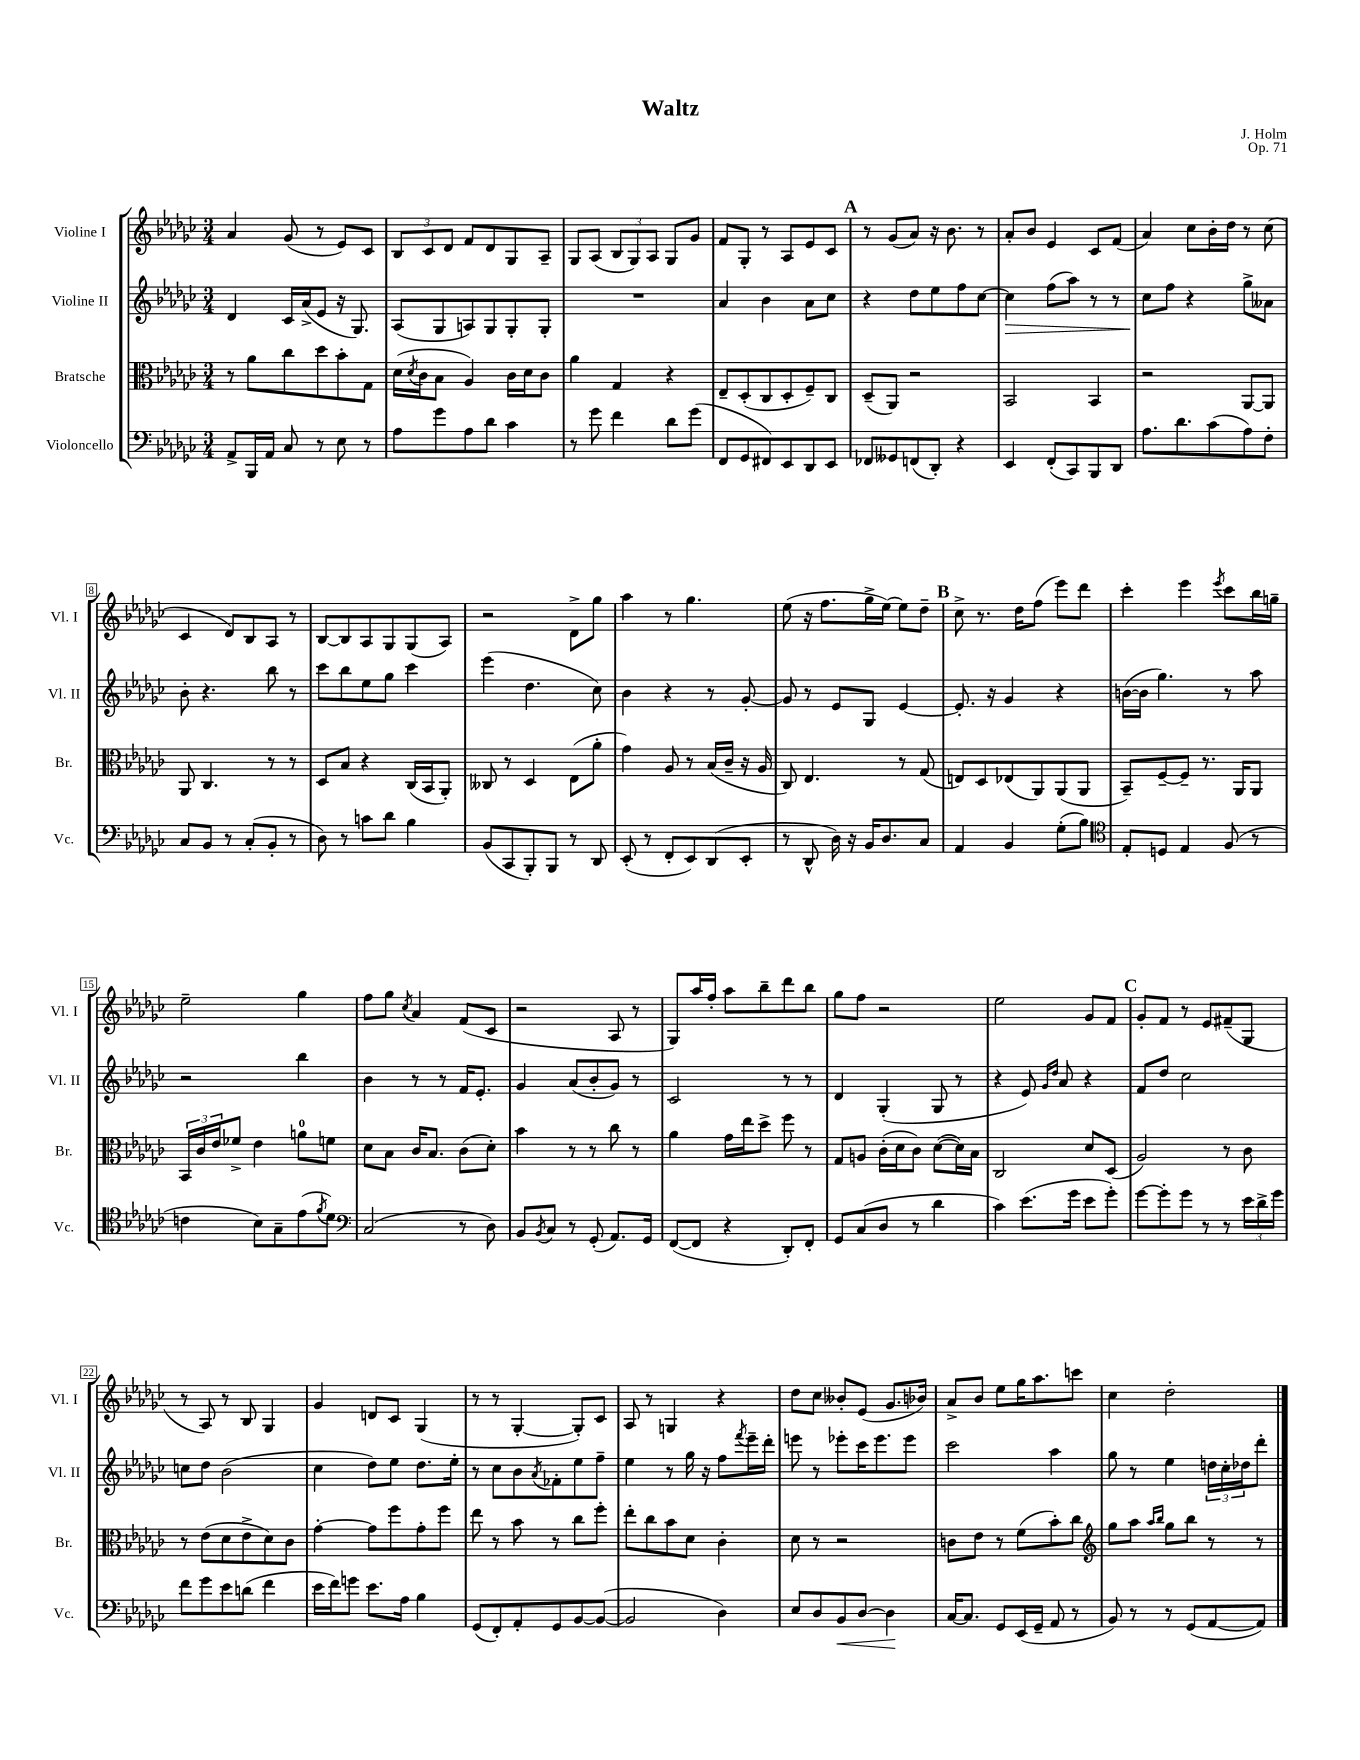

**kern	**dynam	**kern	**kern	**dynam	**kern
*part4	*part4	*part3	*part2	*part2	*part1
*staff4	*staff4	*staff3	*staff2	*staff2	*staff1
*I"Violoncello	*	*I"Bratsche	*I"Violine II	*	*I"Violine I
*I'Vc.	*	*I'Br.	*I'Vl. II	*	*I'Vl. I
*clefF4	*	*clefC3	*clefG2	*	*clefG2
*k[b-e-a-d-g-c-]	*	*k[b-e-a-d-g-c-]	*k[b-e-a-d-g-c-]	*	*k[b-e-a-d-g-c-]
*M3/4	*	*M3/4	*M3/4	*	*M3/4
=1	=1	=1	=1	=1	=1
8AA-^/L	.	8r	4d-/	.	4a-/
16BBB-/L	.	8a-\L	.	.	.
16AA-/JJ	.	.	.	.	.
8C-/	.	8cc-\	16c-/LL	.	(8g-/
.	.	.	(16a-^/J	.	.
8r	.	8dd-\	8e-/J	.	8r
8E-\	.	8b-'\	16r	.	8e-/L)
.	.	.	8.G-/)	.	.
8r	.	8G-\J	.	.	8c-/J
=2	=2	=2	=2	=2	=2
8A-\L	.	(16d-\LL	(8A-/L	.	12B-/L
.	.	8qd-/	.	.	.
.	.	16c-\J	.	.	.
.	.	.	.	.	12c-/
8g-\	.	8B-\J	8G-/	.	.
.	.	.	.	.	12d-/J
8A-\	.	4A-/)	8An/)	.	8f/L
8d-\J	.	.	8G-/	.	8d-/
4c-\	.	16c-\LL	8G-'/	.	8G-/
.	.	16d-\J	.	.	.
.	.	8c-\J	8G-'/J	.	8A-~/J
=3	=3	=3	=3	=3	=3
8r	.	4a-\	2.r	.	8G-/L
8g-\	.	.	.	.	(8A-/J
4f\	.	4G-/	.	.	12B-/L
.	.	.	.	.	12G-/)
.	.	.	.	.	12A-/J
8d-\L	.	4r	.	.	8G-/L
(8g-\J	.	.	.	.	8g-/J
=4	=4	=4	=4	=4	=4
8FF/L	.	8E-~/L	4a-/	.	8f/L
8GG-/	.	(8D-'/	.	.	8G-'/J
8FF#X/)	.	8C-/	4b-\	.	8r
8EE-/	.	8D-'/	.	.	8A-/L
8DD-/	.	8F~/)	8a-\L	.	8e-/
8EE-/J	.	8C-/J	8cc-\J	.	8c-/J
!!LO:REH:place=s1:t=A
=5	=5	=5	=5	=5	=5
8FF-X/L	.	(8D-~/L	4r	.	8r
8GG--X/	.	8AA-/J)	.	.	(8g-/L
(8FFn/	.	2r	8dd-\L	.	8a-/J)
8DD-'/J)	.	.	8ee-\	.	16r
.	.	.	.	.	8.b-\
4r	.	.	8ff\	.	.
.	.	.	[8cc-\J	.	8r
=6	=6	=6	=6	=6	=6
!	!	!	!	!LO:HP:b	!
4EE-/	.	2BB-/	4cc-\]	>	8a-'/L
.	.	.	.	.	8b-/J
(8FF'/L	.	.	(8ff\L	.	4e-/
8CC-/)	.	.	8aa-\J)	.	.
8BBB-/	.	4BB-/	8r	.	8c-/L
8DD-/J	.	.	8r	.	(8f/J
=7	=7	=7	=7	=7	=7
8.A-\L	.	2r	8cc-\L	.	4a-/)
.	.	.	8ff\J	]	.
8.d-\	.	.	.	.	.
.	.	.	4r	.	8cc-\L
(8c-\	.	.	.	.	16b-'\L
.	.	.	.	.	16dd-\JJ
8A-\)	.	[8AA-/L	8gg-^\L	.	8r
8F'\J	.	8AA-/J]	8a--X\J	.	(8cc-\
!!LO:LB:g=z
=8	=8	=8	=8	=8	=8
8C-/L	.	8AA-/	8b-'\	.	4c-/
8BB-/J	.	4.C-/	4.r	.	.
8r	.	.	.	.	8d-/L)
(8C-'/L	.	.	.	.	8B-/
8BB-'/J	.	8r	8bb-\	.	8A-/J
8r	.	8r	8r	.	8r
=9	=9	=9	=9	=9	=9
8D-\)	.	8D-/L	8ccc-\L	.	[8B-/L
8r	.	8B-/J	8bb-\	.	8B-/]
8cn\L	.	4r	8ee-\	.	8A-/
8d-\J	.	.	8gg-\J	.	8G-/
4B-\	.	(16C-/LL	4ccc-\	.	(8G-/
.	.	16BB-/J	.	.	.
.	.	8AA-'/J)	.	.	8A-/J)
=10	=10	=10	=10	=10	=10
(8BB-/L	.	8C--X/	(4eee-\	.	2r
8CC-/	.	8r	.	.	.
8BBB-'/)	.	4D-/	4.dd-\	.	.
8BBB-/J	.	.	.	.	.
8r	.	(8E-\L	.	.	8d-^\L
8DD-/	.	8a-'\J	8cc-\)	.	8gg-\J
=11	=11	=11	=11	=11	=11
(8EE-'/	.	4g-\)	4b-\	.	4aa-\
8r	.	.	.	.	.
8FF'/L	.	8A-/	4r	.	8r
8EE-/)	.	8r	.	.	4.gg-\
(8DD-/	.	(16B-/LL	8r	.	.
.	.	16c-~/JJ	.	.	.
8EE-'/J	.	16r	[8g-'/	.	.
.	.	16A-/	.	.	.
=12	=12	=12	=12	=12	=12
8r	.	8C-/)	8g-/]	.	(8ee-\
8DD-^^/	.	4.E-/	8r	.	16r
.	.	.	.	.	8.ff\L
16D-\)	.	.	8e-/L	.	.
16r	.	.	.	.	.
16BB-/KL	.	.	8G-/J	.	16gg-^\L
8.D-/	.	.	.	.	[16ee-\JJ)
.	.	8r	[4e-/	.	8ee-\L]
8C-/J	.	(8G-/	.	.	8dd-~\J
!!LO:REH:place=s1:t=B
=13	=13	=13	=13	=13	=13
4AA-/	.	8En/L)	8.e-'/]	.	8cc-^\
.	.	8D-/	.	.	8.r
.	.	.	16r	.	.
4BB-/	.	(8E-X/	4g-/	.	.
.	.	.	.	.	16dd-\KL
.	.	8AA-/)	.	.	(8ff\J
(8G-'\L	.	(8AA-/	4r	.	8eee-\L)
8B-\J)	.	8AA-/J	.	.	8ddd-\J
=14	=14	=14	=14	=14	=14
*clefC4	*	*	*	*	*
8E-'/L	.	8BB-~/L)	([16bn\LL	.	4ccc-'\
.	.	.	16b\JJ]	.	.
8Dn/J	.	[8F~/	4.gg-\)	.	.
4E-/	.	8F~/J]	.	.	4eee-\
.	.	8.r	.	.	.
.	.	.	.	.	8qeee-/
(8F/	.	.	8r	.	8ccc-\L
.	.	16AA-/KL	.	.	.
8r	.	8AA-/J	8aa-\	.	16bb-\L
.	.	.	.	.	16ggn~\JJ
!!LO:LB:g=z
=15	=15	=15	=15	=15	=15
4cn\	.	24BB-/LL	2r	.	2ee-~\
.	.	24c-/	.	.	.
.	.	24e-/J	.	.	.
.	.	8f-X^/J	.	.	.
8B-\L)	.	4e-\	.	.	.
8G-~\	.	.	.	.	.
(8e-\	.	8an\L	4bb-\	.	4gg-\
8qf/	.	.	.	.	.
8d-\J)	.	8fn\J	.	.	.
=16	=16	=16	=16	=16	=16
*clefF4	*	*	*	*	*
(2C-/	.	8d-\L	4b-\	.	8ff\L
.	.	8B-\J	.	.	8gg-\J
.	.	.	.	.	8qcc-/
.	.	16c-/KL	8r	.	4a-/
.	.	8.B-/J	.	.	.
.	.	.	8r	.	.
8r	.	(8c-\L	16f/KL	.	(8f/L
.	.	.	8.e-'/J	.	.
8D-\)	.	8d-'\J)	.	.	8c-/J
=17	=17	=17	=17	=17	=17
8BB-/L	.	4b-\	4g-/	.	2r
8qBB-/	.	.	.	.	.
8C-/J	.	.	.	.	.
8r	.	8r	(8a-/L	.	.
(8GG-'/	.	8r	8b-'/	.	.
8.AA-/L)	.	8cc-\	8g-/J)	.	8A-/
.	.	8r	8r	.	8r
16GG-/Jk	.	.	.	.	.
=18	=18	=18	=18	=18	=18
([8FF/L	.	4a-\	2c-/	.	8G-/L)
8FF/J]	.	.	.	.	16aa-/L
.	.	.	.	.	16ff'/JJ
4r	.	16g-\LL	.	.	8aa-\L
.	.	16ee-\J	.	.	.
.	.	8dd-^\J	.	.	8bb-~\
8DD-'/L)	.	8ff\	8r	.	8ddd-\
8FF'/J	.	8r	8r	.	8bb-\J
=19	=19	=19	=19	=19	=19
8GG-/L	.	8G-/L	4d-/	.	8gg-\L
(8C-/	.	8An/J	.	.	8ff\J
8D-/J	.	(16c-'\LL	(4G-'/	.	2r
.	.	16d-\J	.	.	.
8r	.	8c-\J)	.	.	.
4d-\	.	([8d-\L	8G-/	.	.
.	.	16d-\L])	8r	.	.
.	.	16B-\JJ	.	.	.
=20	=20	=20	=20	=20	=20
4c-\)	.	2C-/	4r	.	2ee-\
(8.e-\L	.	.	8e-/)	.	.
.	.	.	16qqg-/LL	.	.
.	.	.	16qqdd-/JJ	.	.
.	.	.	8a-/	.	.
16g-\Jk	.	.	.	.	.
8e-\L	.	8d-/L	4r	.	8g-/L
8g-'\J)	.	(8D-/J	.	.	8f/J
!!LO:REH:place=s1:t=C
=21	=21	=21	=21	=21	=21
[8g-\L	.	2A-/)	8f/L	.	8g-'/L
8g-'\]	.	.	8dd-/J	.	8f/J
8g-\J	.	.	2cc-\	.	8r
8r	.	.	.	.	8e-/L
8r	.	8r	.	.	(8f#X~/
24e-\LL	.	8c-\	.	.	8G-/J
24d-^\	.	.	.	.	.
24g-\JJ	.	.	.	.	.
!!LO:LB:g=z
=22	=22	=22	=22	=22	=22
8f\L	.	8r	8ccn\L	.	8r
8g-\	.	(8e-\L	8dd-\J	.	8A-/)
8e-\	.	8d-\	(2b-\	.	8r
(8dn\J	.	8e-^\	.	.	8B-/
4f\	.	8d-\)	.	.	4G-/
.	.	8c-\J	.	.	.
=23	=23	=23	=23	=23	=23
16e-\LL	.	[4g-'\	4cc-\	.	4g-/
16f\J)	.	.	.	.	.
8gn\J	.	.	.	.	.
8.e-\L	.	8g-\L]	8dd-\L)	.	8dn/L
.	.	8ff\	8ee-\J	.	8c-/J
16A-\Jk	.	.	.	.	.
4B-\	.	8g-'\	8.dd-\L	.	(4G-/
.	.	8ff\J	.	.	.
.	.	.	16ee-'\Jk	.	.
=24	=24	=24	=24	=24	=24
(8GG-/L	.	8ee-\	8r	.	8r
8FF'/)	.	8r	8cc-\L	.	8r
8AA-'/	.	8b-\	8b-\	.	[4G-'/
.	.	.	8qa-/	.	.
8GG-/	.	8r	8f-X'\	.	.
[8BB-/	.	8cc-\L	8ee-\	.	8G-'/L])
(8BB-/J_	.	8ff'\J	8ff~\J	.	8c-/J
=25	=25	=25	=25	=25	=25
2BB-/]	.	8ee-'\L	4ee-\	.	8A-/
.	.	8cc-\	.	.	8r
.	.	8b-\	8r	.	4Gn/
.	.	8d-\J	16gg-\	.	.
.	.	.	16r	.	.
4D-\)	.	4c-'\	8ff\L	.	4r
.	.	.	8qfff/	.	.
.	.	.	16eee-~\L	.	.
.	.	.	16ddd-'\JJ	.	.
=26	=26	=26	=26	=26	=26
8E-/L	.	8d-\	8eeen\	.	8dd-\L
8D-/	.	8r	8r	.	8cc-\J
!	!LO:HP:b	!	!	!	!
8BB-/	<	2r	8eee-X'\L	.	8b--X'/L
[8D-/J	.	.	16ccc-\K	.	(8e-/J
.	.	.	8.eee-\	.	.
4D-\]	.	.	.	.	8.g-/L
.	.	.	8eee-\J	.	.
.	.	.	.	.	16b-X/Jk)
.	[	.	.	.	.
=27	=27	=27	=27	=27	=27
[16C-/KL	.	8cn\L	2ccc-\	.	8a-^/L
8.C-/J]	.	.	.	.	.
.	.	8e-\J	.	.	8b-/J
8GG-/L	.	8r	.	.	8ee-\L
(16EE-/L	.	(8f\L	.	.	16gg-\K
16GG-~/JJ	.	.	.	.	8.aa-\
8AA-/	.	8b-'\)	4aa-\	.	.
8r	.	8cc-\J	.	.	8cccn\J
=28	=28	=28	=28	=28	=28
*	*	*clefG2	*	*	*
8BB-/)	.	8gg-\L	8gg-\	.	4cc-\
8r	.	8aa-\J	8r	.	.
.	.	16qqaa-/LL	.	.	.
.	.	16qqbb-/JJ	.	.	.
8r	.	8gg-\L	4ee-\	.	2dd-'\
(8GG-/L	.	8bb-\J	.	.	.
[8AA-/	.	8r	24ddn\LL	.	.
.	.	.	24cc-'\	.	.
.	.	.	24dd-X\J	.	.
8AA-/J])	.	8r	8ddd-'\J	.	.
==	==	==	==	==	==
*-	*-	*-	*-	*-	*-
